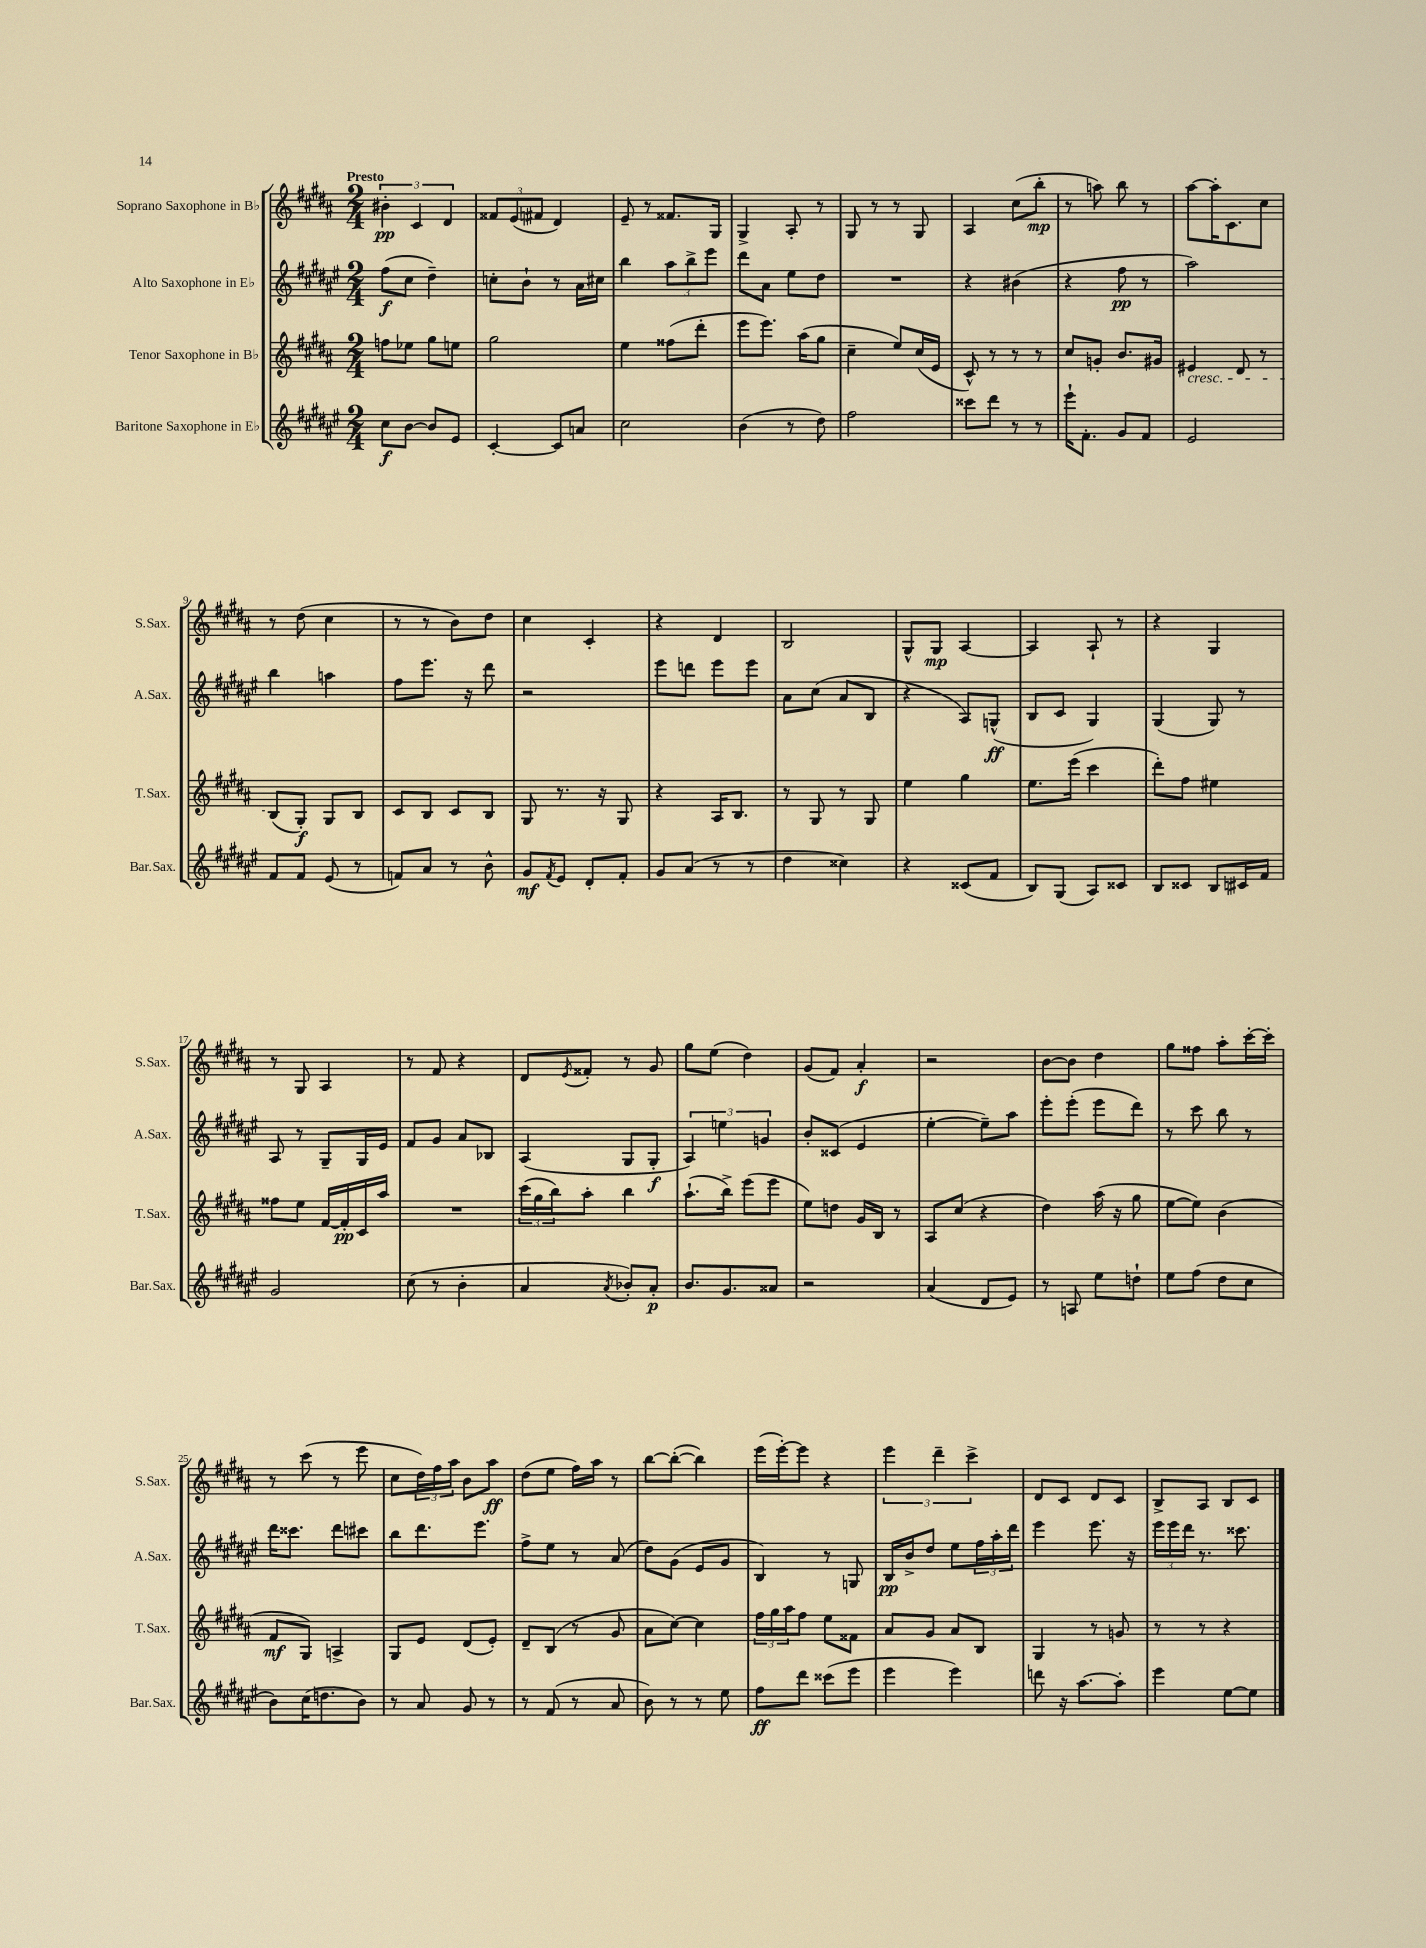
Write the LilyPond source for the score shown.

<<
\new StaffGroup <<
\new Staff = "s0" \with { instrumentName = "Soprano Saxophone in Bb" shortInstrumentName = "S.Sax." } {
    \clef treble \key b \major \numericTimeSignature \time 2/4 \tempo "Presto"
    \tuplet 3/2 { bis'4-.\pp cis'4 dis'4 } |
    \tuplet 3/2 { fisis'8 e'8( fis'8 } dis'4) |
    e'8-- r8 fisis'8. gis16 |
    gis4-> ais8-. r8 |
    gis8 r8 r8 gis8 |
    ais4 cis''8( b''8-.\mp |
    r8 a''8) b''8 r8 |
    ais''8~ ais''16-. cis'8. cis''8 |
    r8 dis''8( cis''4 |
    r8 r8 b'8) dis''8 |
    cis''4 cis'4-. |
    r4 dis'4 |
    b2 |
    gis8-^ gis8\mp ais4~ |
    ais4 ais8-! r8 |
    r4 gis4 |
    r8 gis8 ais4 |
    r8 fis'8 r4 |
    dis'8 \acciaccatura { e'8 } fisis'8-. r8 gis'8 |
    gis''8 e''8( dis''4) |
    gis'8( fis'8) ais'4-.\f |
    r2 |
    b'8~ b'8 dis''4 |
    gis''8 fisis''8 ais''8-. cis'''16~-. cis'''16-. |
    r8 cis'''8( r8 e'''8 |
    cis''8 \tuplet 3/2 { dis''16) fis''16 ais''16 } b'8 ais''8\ff |
    dis''8( e''8 fis''16) ais''16 r8 |
    b''8~ b''8~-.( b''4) |
    e'''16( e'''16~-.) e'''8 r4 |
    \tuplet 3/2 { e'''4 dis'''4-- cis'''4-> } |
    dis'8 cis'8 dis'8 cis'8 |
    b8-> ais8 b8 cis'8 \bar "|." |
}
\new Staff = "s1" \with { instrumentName = "Alto Saxophone in Eb" shortInstrumentName = "A.Sax." } {
    \clef treble \key fis \major \numericTimeSignature \time 2/4
    fis''8\f( cis''8 dis''4--) |
    c''8-. b'8-! r8 ais'16 cis''16 |
    b''4 \tuplet 3/2 { ais''8 b''8-> eis'''8 } |
    dis'''8 ais'8 eis''8 dis''8 |
    R2 |
    r4 bis'4( |
    r4 fis''8\pp r8 |
    ais''2) |
    b''4 a''4 |
    fis''8 eis'''8. r16 dis'''8 |
    r2 |
    eis'''8 d'''8 eis'''8 eis'''8 |
    ais'8 cis''8( ais'8 b8 |
    r4 ais8) g8-^\ff( |
    b8 cis'8 gis4) |
    gis4( gis8) r8 |
    ais8 r8 gis8-- gis16 eis'16 |
    fis'8 gis'8 ais'8 bes8 |
    ais4( gis8 gis8-.\f |
    \tuplet 3/2 { ais4) e''4 g'4 } |
    b'8-. cisis'8( eis'4 |
    eis''4~-. eis''8--) ais''8 |
    eis'''8-. eis'''8-.( eis'''8 dis'''8) |
    r8 cis'''8 b''8 r8 |
    dis'''16 cisis'''8. dis'''8 cis'''8 |
    b''8 dis'''8. eis'''8. |
    fis''8-> eis''8 r8 ais'8( |
    dis''8) gis'8( eis'8 gis'8 |
    b4) r8 g8 |
    b16\pp b'16-> dis''8 eis''8 \tuplet 3/2 { fis''16 ais''16-. dis'''16 } |
    eis'''4 eis'''8. r16 |
    \tuplet 3/2 { eis'''16 eis'''16 dis'''16 } r8. cisis'''8. \bar "|." |
}
\new Staff = "s2" \with { instrumentName = "Tenor Saxophone in Bb" shortInstrumentName = "T.Sax." } {
    \clef treble \key b \major \numericTimeSignature \time 2/4
    f''8 ees''8 gis''8 e''8 |
    gis''2 |
    e''4 fisis''8( dis'''8-. |
    e'''8 e'''8.) ais''16( gis''8 |
    cis''4-- e''8) cis''16( e'16 |
    cis'8-^) r8 r8 r8 |
    cis''8 g'8-. b'8. gis'16 |
    eis'4\cresc dis'8 r8 |
    b8\!( gis8-.\f) gis8 b8 |
    cis'8 b8 cis'8 b8 |
    gis8 r8. r16 gis8 |
    r4 ais16 b8. |
    r8 gis8 r8 gis8 |
    e''4 gis''4 |
    e''8. e'''16( cis'''4 |
    dis'''8-.) fis''8 eis''4 |
    fisis''8 e''8 fis'16~ fis'16-.\pp cis'16 ais''16 |
    R2 |
    \tuplet 3/2 { cis'''16( gis''16 b''16) } ais''8-. b''4 |
    ais''8.-!( b''16->) e'''8( e'''8 |
    e''8) d''8 gis'16 b16 r8 |
    ais8 cis''8( r4 |
    dis''4) ais''16( r16 gis''8 |
    e''8~ e''8) b'4( |
    fis'8\mf gis8) a4-> |
    gis8 e'8 dis'8( e'8-.) |
    dis'8-- b8( r8 gis'8 |
    ais'8 cis''8~) cis''4 |
    \tuplet 3/2 { fis''16 gis''16 ais''16 } fis''8 e''8 fisis'8 |
    ais'8 gis'8 ais'8 b8 |
    gis4 r8 g'8 |
    r8 r8 r4 \bar "|." |
}
\new Staff = "s3" \with { instrumentName = "Baritone Saxophone in Eb" shortInstrumentName = "Bar.Sax." } {
    \clef treble \key fis \major \numericTimeSignature \time 2/4
    cis''8\f b'8~ b'8 eis'8 |
    cis'4~-. cis'8 a'8 |
    cis''2 |
    b'4( r8 dis''8) |
    fis''2 |
    cisis'''8 dis'''8 r8 r8 |
    eis'''16-! fis'8.-. gis'8 fis'8 |
    eis'2 |
    fis'8 fis'8 eis'8( r8 |
    f'8) ais'8 r8 b'8-^ |
    gis'8\mf \acciaccatura { fis'8 } eis'8 dis'8-. fis'8-. |
    gis'8 ais'8( r8 r8 |
    dis''4 cisis''4) |
    r4 cisis'8( fis'8 |
    b8) gis8( ais8) cisis'8 |
    b8 cisis'8 b8 cis'16 fis'16 |
    gis'2 |
    cis''8( r8 b'4-. |
    ais'4 \acciaccatura { ais'8 } bes'8-.) ais'8-.\p |
    b'8. gis'8. aisis'8 |
    r2 |
    ais'4( dis'8 eis'8) |
    r8 a8 eis''8 d''8-! |
    eis''8 fis''8( dis''8 cis''8 |
    b'8) cis''16( d''8. b'8) |
    r8 ais'8 gis'8 r8 |
    r8 fis'8( r8 ais'8 |
    b'8) r8 r8 eis''8 |
    fis''8\ff dis'''8 cisis'''8( eis'''8 |
    eis'''4 eis'''4) |
    d'''8 r16 ais''8.~ ais''8-. |
    eis'''4 eis''8~ eis''8 \bar "|." |
}
>>
>>
